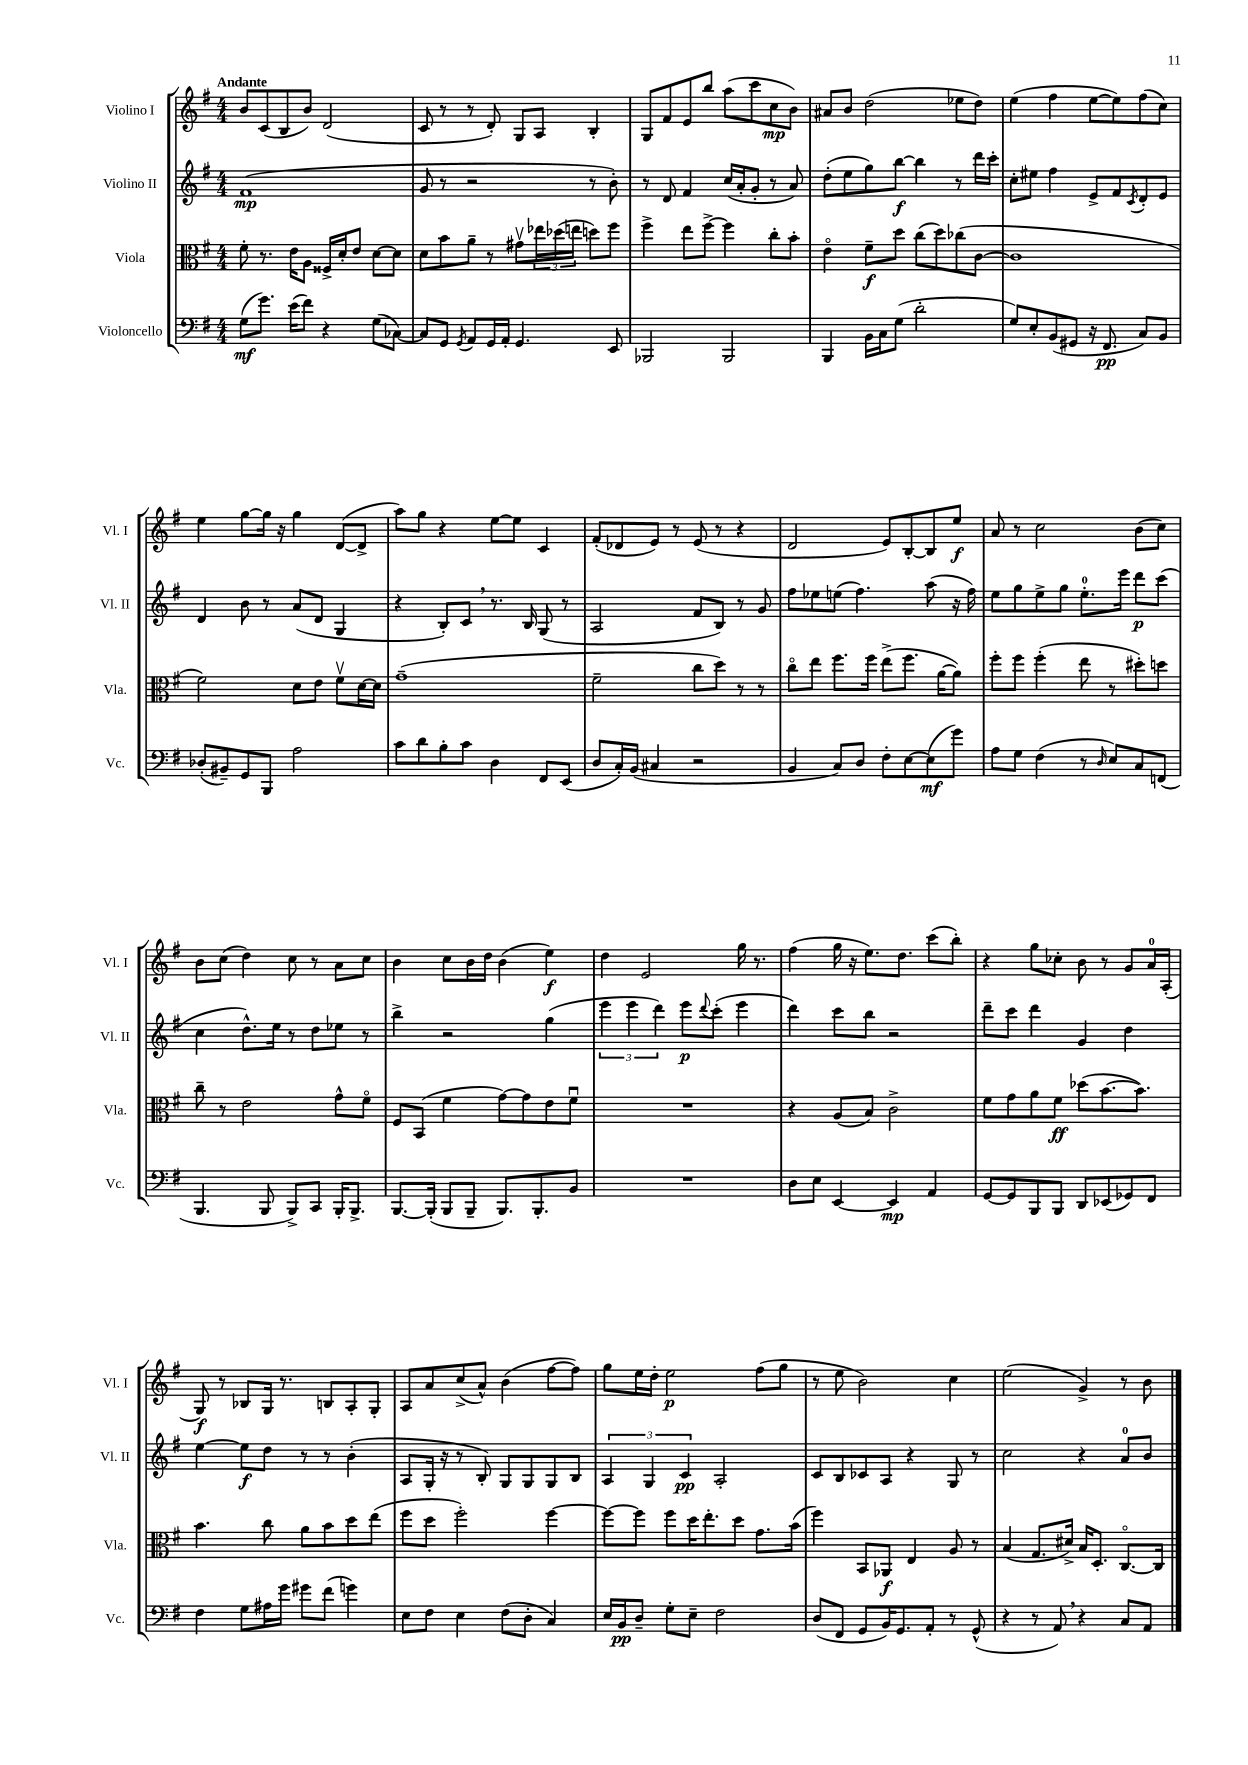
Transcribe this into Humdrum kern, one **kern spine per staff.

**kern	**dynam	**kern	**dynam	**kern	**dynam	**kern	**dynam
*part4	*part4	*part3	*part3	*part2	*part2	*part1	*part1
*staff4	*staff4	*staff3	*staff3	*staff2	*staff2	*staff1	*staff1
*I"Violoncello	*	*I"Viola	*	*I"Violino II	*	*I"Violino I	*
*I'Vc.	*	*I'Vla.	*	*I'Vl. II	*	*I'Vl. I	*
*clefF4	*	*clefC3	*	*clefG2	*	*clefG2	*
*k[f#]	*	*k[f#]	*	*k[f#]	*	*k[f#]	*
*M4/4	*	*M4/4	*	*M4/4	*	*M4/4	*
=1	=1	=1	=1	=1	=1	=1	=1
!	!	!	!	!	!	!LO:TX:a:B:t=Andante	!
(8G\L	mf	8f#'\	.	(1f#	mp	8b/L	.
8.g\J)	.	8.r	.	.	.	(8c/	.
.	.	.	.	.	.	8B/	.
(16e\KL	.	16e\KL	.	.	.	.	.
8f#\J)	.	8A\J	.	.	.	8b/J)	.
4r	.	16F##X^/LL	.	.	.	(2d/	.
.	.	16d'/J	.	.	.	.	.
.	.	8e/J	.	.	.	.	.
(8G\L	.	[8d\L	.	.	.	.	.
[8C-X\J)	.	8d\J]	.	.	.	.	.
=2	=2	=2	=2	=2	=2	=2	=2
8C-/L]	.	8d\L	.	8g/	.	8c/	.
8GG/J	.	8b\	.	8r	.	8r	.
8qGG/	.	.	.	.	.	.	.
8AA/L	.	8a~\J	.	2r	.	8r	.
16GG/L	.	8r	.	.	.	8d'/)	.
16AA'/JJ	.	.	.	.	.	.	.
4.GG/	.	8g#Xv\L	.	.	.	8G/L	.
.	.	24ee-X\L	.	.	.	8A/J	.
.	.	(24dd-X\	.	.	.	.	.
.	.	24een\JJ	.	.	.	.	.
.	.	8ddn\L)	.	8r	.	4B'/	.
8EE/	.	8ff#\J	.	8b'\)	.	.	.
=3	=3	=3	=3	=3	=3	=3	=3
2BBB-X/	.	4ff#^\	.	8r	.	8G/L	.
.	.	.	.	8d/	.	8f#/	.
.	.	8ee\L	.	4f#/	.	8e/	.
.	.	[8ff#^\J	.	.	.	8bb/J	.
2BBB-/	.	4ff#\]	.	(16cc/LL	.	(8aa\L	.
.	.	.	.	16a'/J	.	.	.
.	.	.	.	8g'/J	.	8ccc\	.
.	.	8cc'\L	.	8r	.	8cc\	mp
.	.	8b'\J	.	8a/)	.	8b\J)	.
=4	=4	=4	=4	=4	=4	=4	=4
4BBB/	.	4e\	.	(8dd'\L	.	8a#X/L	.
.	.	.	.	8ee\	.	8b/J	.
16BB\LL	.	8f#~\L	f	8gg\)	.	(2dd\	.
16C\J	.	.	.	.	.	.	.
(8G\J	.	8dd\J	.	[8bb\J	f	.	.
2d'\	.	(8cc\L	.	4bb\]	.	.	.
.	.	8dd\)	.	.	.	.	.
.	.	(8cc-X\	.	8r	.	8ee-X\L	.
.	.	[8c\J	.	16ddd\LL	.	8dd\J)	.
.	.	.	.	16ccc'\JJ	.	.	.
=5	=5	=5	=5	=5	=5	=5	=5
8G/L)	.	1c]	.	8cc'\L	.	(4ee\	.
8E'/	.	.	.	8ee#X\J	.	.	.
(8BB/	.	.	.	4ff#\	.	4ff#\	.
8GG#X/J	.	.	.	.	.	.	.
16r	.	.	.	8e^/L	.	[8ee\L	.
8.FF#/	pp	.	.	.	.	.	.
.	.	.	.	8f#/	.	8ee\])	.
.	.	.	.	8qc/	.	.	.
8C/L)	.	.	.	8d'/	.	(8ff#\	.
8BB/J	.	.	.	8e/J	.	8cc\J)	.
!!LO:LB:g=z
=6	=6	=6	=6	=6	=6	=6	=6
(8D-X'/L	.	2f#\)	.	4d/	.	4ee\	.
8BB#X~/)	.	.	.	.	.	.	.
8GG/	.	.	.	8b\	.	[8gg\L	.
8BBB/J	.	.	.	8r	.	16gg\Jk]	.
.	.	.	.	.	.	16r	.
2A\	.	8d\L	.	(8a/L	.	4gg\	.
.	.	8e\J	.	8d/J	.	.	.
.	.	8f#v\L	.	4G/	.	([8d/L	.
.	.	[16d\L	.	.	.	8d^/J]	.
.	.	16d\JJ]	.	.	.	.	.
=7	=7	=7	=7	=7	=7	=7	=7
8c\L	.	(1g~	.	4r	.	8aa\L)	.
8d\	.	.	.	.	.	8gg\J	.
8B'\	.	.	.	8B'/L)	.	4r	.
8c\J	.	.	.	8c,/J	.	.	.
4D\	.	.	.	8.r	.	[8ee\L	.
.	.	.	.	.	.	8ee\J]	.
.	.	.	.	16B/	.	.	.
8FF#/L	.	.	.	(8G/	.	4c/	.
(8EE/J	.	.	.	8r	.	.	.
=8	=8	=8	=8	=8	=8	=8	=8
8D/L	.	2f#~\	.	2A/	.	(8f#'/L	.
16C'/L)	.	.	.	.	.	8d-X/	.
(16BB/JJ	.	.	.	.	.	.	.
4C#X/	.	.	.	.	.	8e/J)	.
.	.	.	.	.	.	8r	.
2r	.	8cc\L	.	8f#/L	.	(8e/	.
.	.	8dd\J)	.	8B/J)	.	8r	.
.	.	8r	.	8r	.	4r	.
.	.	8r	.	8g/	.	.	.
=9	=9	=9	=9	=9	=9	=9	=9
4BB/	.	8cc\L	.	8ff#\L	.	2d/	.
.	.	8ee\J	.	8ee-X\	.	.	.
8C/L)	.	8.ff#\L	.	(8een\J	.	.	.
8D/J	.	.	.	4.ff#\)	.	.	.
.	.	16ff#\Jk	.	.	.	.	.
8F#'\L	.	(8ee^\L	.	.	.	8e/L)	.
[8E\	.	8.ff#\J	.	.	.	[8B'/	.
(8E\]	mf	.	.	(8aa\	.	8B/]	.
.	.	[16a\KL	.	.	.	.	.
8g\J)	.	8a\J])	.	16r	.	8ee/J	f
.	.	.	.	16ff#\)	.	.	.
=10	=10	=10	=10	=10	=10	=10	=10
8A\L	.	8ff#'\L	.	8ee\L	.	8a/	.
8G\J	.	8ff#\J	.	8gg\	.	8r	.
(4F#\	.	(4ff#'\	.	8ee^\	.	2cc\	.
.	.	.	.	8gg\J	.	.	.
8r	.	8ee\	.	8.ee'\L	.	.	.
16qqD/	.	.	.	.	.	.	.
8E/L)	.	8r	.	.	.	.	.
.	.	.	.	16eee\Jk	.	.	.
8C/	.	8dd#X'\L)	.	8ddd\L	p	(8b\L	.
(8FFn/J	.	8ddn\J	.	(8ccc\J	.	8cc\J)	.
!!LO:LB:g=z
=11	=11	=11	=11	=11	=11	=11	=11
4.BBB/	.	8cc~\	.	4cc\	.	8b\L	.
.	.	8r	.	.	.	(8cc\J	.
.	.	2e\	.	8.dd^^\L)	.	4dd\)	.
8BBB/	.	.	.	.	.	.	.
.	.	.	.	16ee\Jk	.	.	.
8BBB^/L)	.	.	.	8r	.	8cc\	.
8CC/J	.	.	.	8dd\L	.	8r	.
16BBB'/KL	.	8g^^\L	.	8ee-X\J	.	8a\L	.
8.BBB^/J	.	.	.	.	.	.	.
.	.	8f#\J	.	8r	.	8cc\J	.
=12	=12	=12	=12	=12	=12	=12	=12
[8.BBB/L	.	8F#/L	.	4bb^\	.	4b\	.
.	.	(8BB/J	.	.	.	.	.
(16BBB'/Jk]	.	.	.	.	.	.	.
8BBB/L	.	4f#\	.	2r	.	8cc\L	.
8BBB~/J	.	.	.	.	.	16b\L	.
.	.	.	.	.	.	16dd\JJ	.
8.BBB/L)	.	[8g\L)	.	.	.	(4b\	.
.	.	8g\]	.	.	.	.	.
8.BBB'/	.	.	.	.	.	.	.
.	.	8e\	.	(4gg\	.	4ee\)	f
8BB/J	.	8f#u\J	.	.	.	.	.
=13	=13	=13	=13	=13	=13	=13	=13
1r	.	1r	.	6eee\	.	4dd\	.
.	.	.	.	6eee\	.	.	.
.	.	.	.	.	.	2e/	.
.	.	.	.	6ddd\)	.	.	.
.	.	.	.	8eee\L	p	.	.
.	.	.	.	8qqddd/	.	.	.
.	.	.	.	(8ccc'\J	.	.	.
.	.	.	.	4eee\	.	16gg\	.
.	.	.	.	.	.	8.r	.
=14	=14	=14	=14	=14	=14	=14	=14
8D\L	.	4r	.	4ddd\)	.	(4ff#\	.
8E\J	.	.	.	.	.	.	.
[4EE/	.	(8A/L	.	8ccc\L	.	16gg\	.
.	.	.	.	.	.	16r	.
.	.	8B/J)	.	8bb\J	.	8.ee\L)	.
4EE/]	mp	2c^\	.	2r	.	.	.
.	.	.	.	.	.	8.dd\J	.
4AA/	.	.	.	.	.	(8ccc\L	.
.	.	.	.	.	.	8bb'\J)	.
=15	=15	=15	=15	=15	=15	=15	=15
[8GG/L	.	8f#\L	.	8ddd~\L	.	4r	.
8GG/]	.	8g\	.	8ccc\J	.	.	.
8BBB/	.	8a\	.	4ddd\	.	8gg\L	.
8BBB/J	.	8f#\J	ff	.	.	8cc-X'\J	.
8DD/L	.	(8dd-X\L	.	4g/	.	8b\	.
(8EE-X/	.	[8.b\	.	.	.	8r	.
8GG-X/)	.	.	.	4dd\	.	8g/L	.
.	.	8.b\J])	.	.	.	.	.
8FF#/J	.	.	.	.	.	16a/L	.
.	.	.	.	.	.	(16A'/JJ	.
!!LO:LB:g=z
=16	=16	=16	=16	=16	=16	=16	=16
4F#\	.	4.b\	.	[4ee\	.	8G/)	f
.	.	.	.	.	.	8r	.
8G\L	.	.	.	8ee\L]	f	8B-X/L	.
16A#X\L	.	8cc\	.	8dd\J	.	16G/Jk	.
16g\JJ	.	.	.	.	.	8.r	.
8g#X\L	.	8a\L	.	8r	.	.	.
(8f#\J	.	8b\	.	8r	.	8Bn/L	.
4gn\)	.	8dd\	.	(4b'\	.	8A'/	.
.	.	(8ee\J	.	.	.	8G'/J	.
=17	=17	=17	=17	=17	=17	=17	=17
8E\L	.	8ff#\L	.	8A/L	.	8A/L	.
8F#\J	.	8dd\J	.	16G'/Jk	.	8a/	.
.	.	.	.	16r	.	.	.
4E\	.	2ff#'\)	.	8r	.	(8cc^/	.
.	.	.	.	8B'/)	.	8a^^/J)	.
(8F#\L	.	.	.	8G/L	.	(4b\	.
8D'\J	.	.	.	8G/	.	.	.
4C/)	.	[4ff#\	.	8G/	.	[8ff#\L	.
.	.	.	.	8B/J	.	8ff#\J])	.
=18	=18	=18	=18	=18	=18	=18	=18
16E/LL	.	8ff#\L_	.	6A/	.	8gg\L	.
16BB/J	pp	.	.	.	.	.	.
8D~/J	.	8ff#\J]	.	.	.	16ee\L	.
.	.	.	.	6G/	.	.	.
.	.	.	.	.	.	16dd'\JJ	.
8G'\L	.	8ff#\L	.	.	.	2ee\	p
.	.	.	.	6c/	pp	.	.
8E~\J	.	16dd\K	.	.	.	.	.
.	.	8.ee'\	.	.	.	.	.
2F#\	.	.	.	2A'/	.	.	.
.	.	8dd\J	.	.	.	.	.
.	.	8.g\L	.	.	.	(8ff#\L	.
.	.	.	.	.	.	8gg\J	.
.	.	(16b\Jk	.	.	.	.	.
=19	=19	=19	=19	=19	=19	=19	=19
(8D/L	.	4ff#\)	.	8c/L	.	8r	.
8FF#/J	.	.	.	8B/	.	8ee\	.
8GG/L	.	8BB/L	.	8c-X/	.	2b\)	.
16BB/K)	.	8AA-X/J	f	8A/J	.	.	.
8.GG/	.	.	.	.	.	.	.
.	.	4E/	.	4r	.	.	.
8AA'/J	.	.	.	.	.	.	.
8r	.	8A/	.	8G/	.	4cc\	.
(8GG^^/	.	8r	.	8r	.	.	.
=20	=20	=20	=20	=20	=20	=20	=20
4r	.	(4B/	.	2cc\	.	(2ee\	.
8r	.	8.G/L	.	.	.	.	.
8AA,/)	.	.	.	.	.	.	.
.	.	16d#X^/Jk)	.	.	.	.	.
4r	.	16B/KL	.	4r	.	4g^/)	.
.	.	8.D'/J	.	.	.	.	.
8C/L	.	[8.C/L	.	8a/L	.	8r	.
8AA/J	.	.	.	8b/J	.	8b\	.
.	.	16C/Jk]	.	.	.	.	.
==	==	==	==	==	==	==	==
*-	*-	*-	*-	*-	*-	*-	*-
